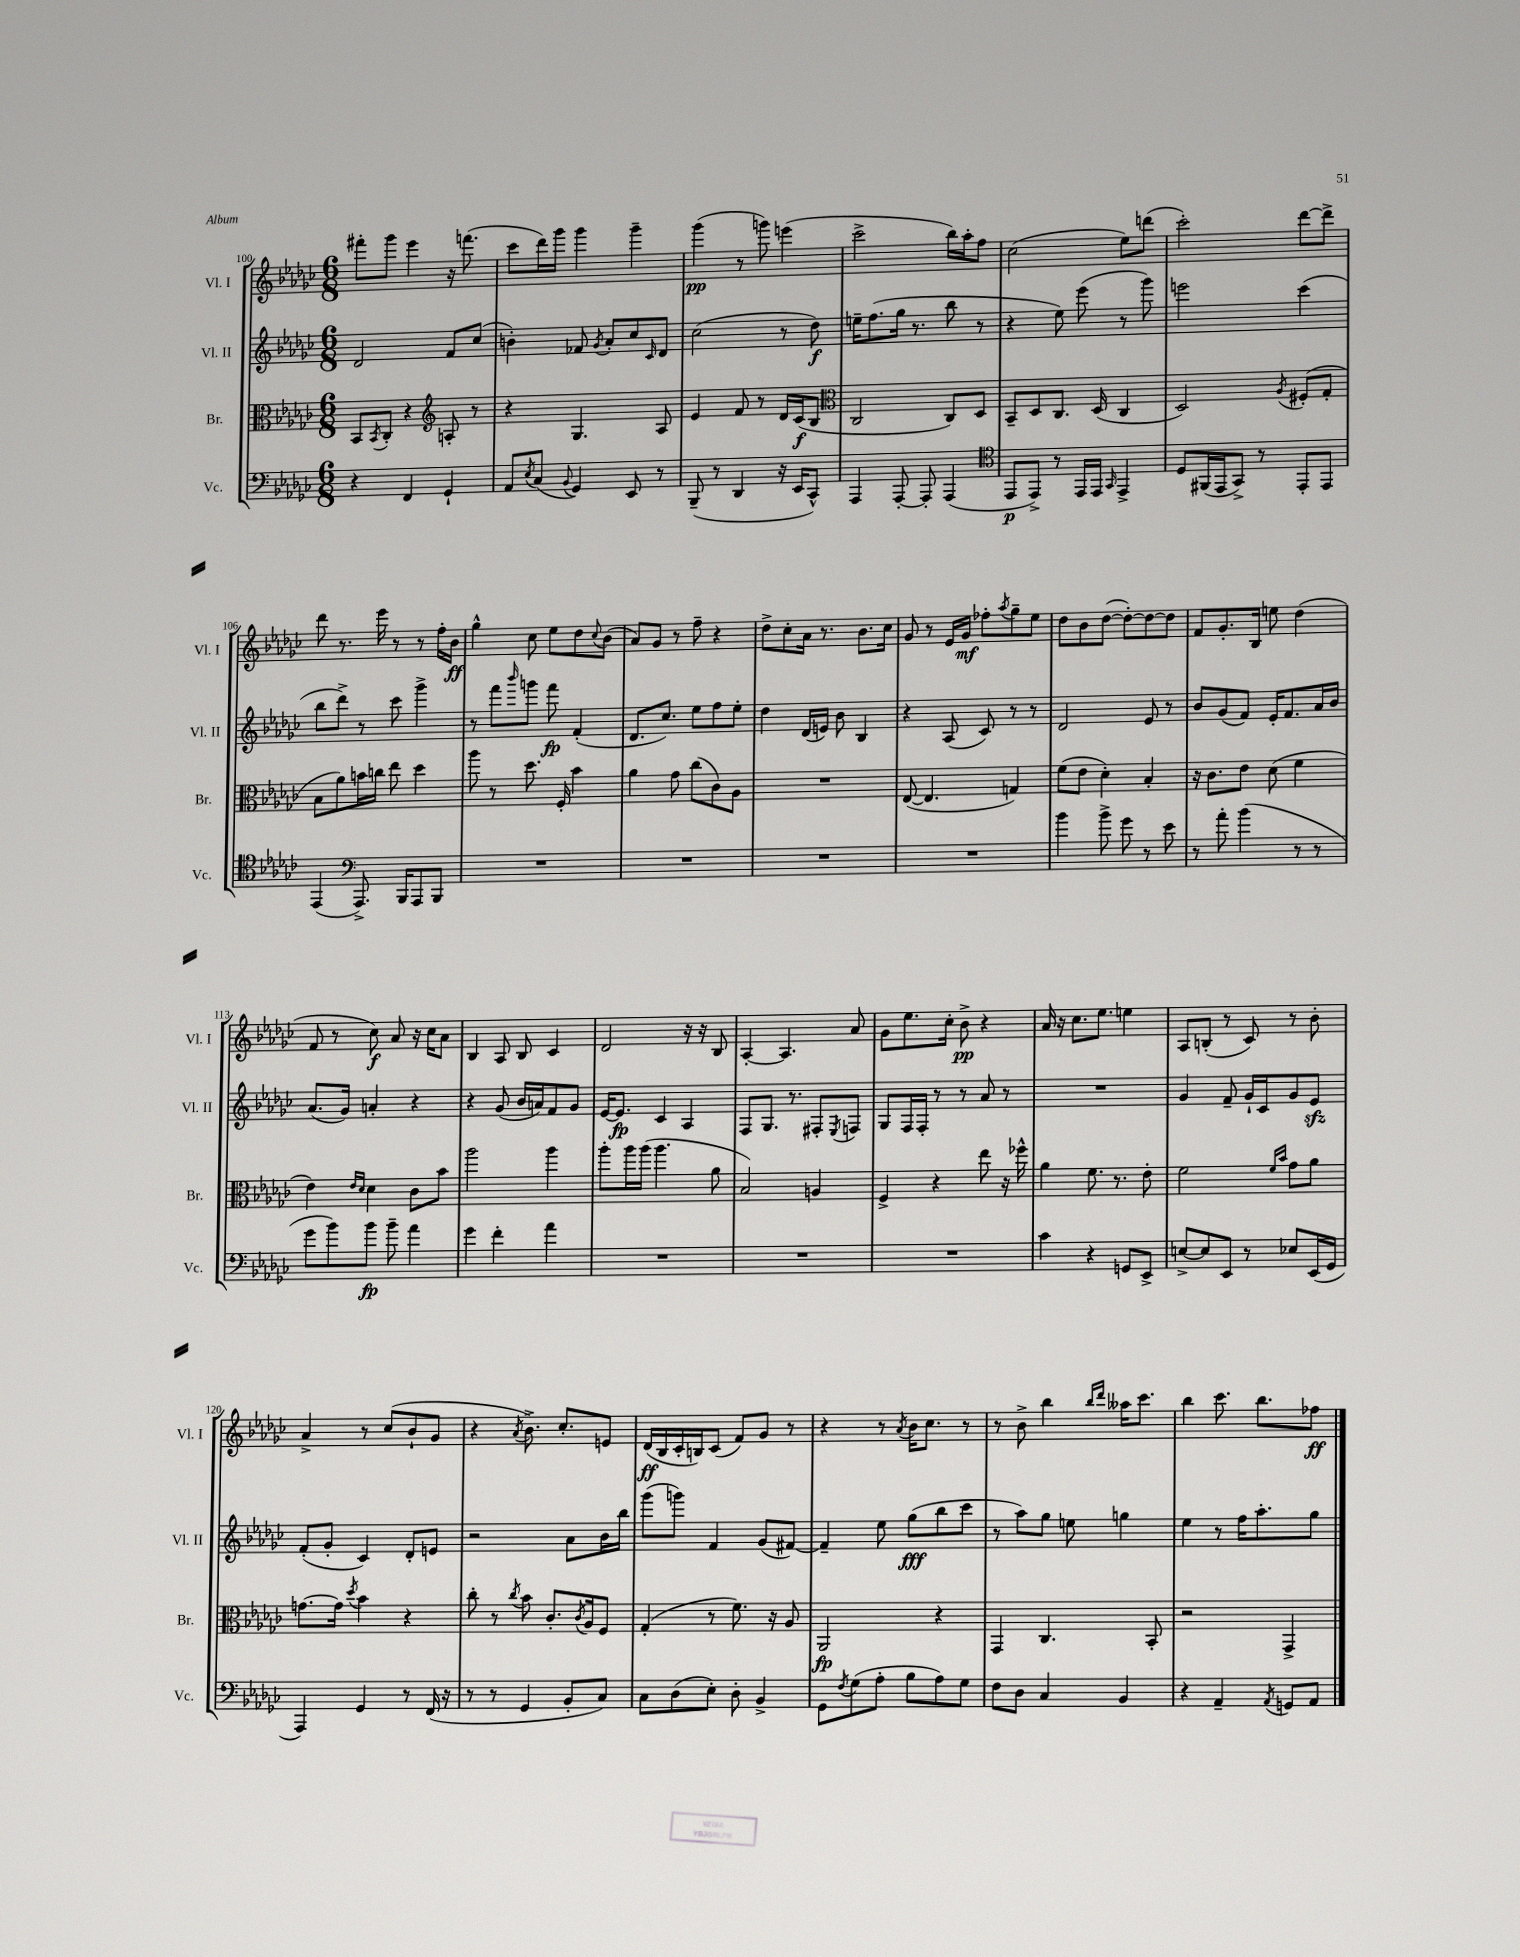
<<
\new StaffGroup <<
\new Staff = "s0" \with { instrumentName = "Vl. I" shortInstrumentName = "Vl. I" } {
    \clef treble \key ges \major \numericTimeSignature \time 6/8
    fis'''8-. ges'''8 ees'''4 r16 f'''8.( |
    ces'''8 des'''16) ges'''16 ges'''4 ges'''4-- |
    ges'''4\pp( r8 g'''8) e'''4( |
    ces'''2-> bes''16) aes''16-. f''8 |
    ces''2( ees''8) d'''8( |
    ces'''2-.) des'''8~ des'''8-> |
    des'''8 r8. ees'''16 r8 r8 f''16-. bes'16\ff |
    ges''4-^ ces''8 ees''8 des''8 \appoggiatura { ces''8 } bes'8( |
    aes'8) ges'8 r8 f''8-- r4 |
    des''8-> ces''8-. aes'16 r8. bes'8. ces''16 |
    ges'8 r8 ees'16 ges'16\mf fes''8-. \acciaccatura { aes''8 } ges''8-- ees''8 |
    des''8 bes'8 des''8~( des''8~-.) des''8~ des''8 |
    f'8 ges'8.-. bes16 e''8 des''4( |
    f'8 r8 ces''8\f) aes'8 r16 ces''16 aes'8 |
    bes4 aes8 bes8 ces'4 |
    des'2 r16 r16 bes8 |
    aes4~-. aes4. aes'8 |
    ges'8 ees''8. ces''16-. bes'8->\pp r4 |
    aes'16 r16 ces''8. ees''8. e''4 |
    aes8 b8-.( r8 ces'8) r8 bes'8-. |
    aes'4-> r8 ces''8( bes'8-! ges'8 |
    r4 \acciaccatura { aes'8 } bes'8.->) ces''8.-. e'8 |
    des'16\ff( bes16 ces'16-. b16) ces'8( f'8) ges'8 r8 |
    r4 r8 \acciaccatura { aes'8 } bes'16 ces''8. r8 |
    r8 bes'8-> bes''4 \grace { bes''16 des'''16 } aeses''16 ces'''8. |
    bes''4 ces'''8. bes''8. fes''8\ff \bar "|." |
}
\new Staff = "s1" \with { instrumentName = "Vl. II" shortInstrumentName = "Vl. II" } {
    \clef treble \key ges \major \numericTimeSignature \time 6/8
    des'2 f'8 ces''8( |
    b'4-.) fes'8 \acciaccatura { ges'8 } aes'8-. ces''8 \grace { ces'16 } des'8 |
    ces''2( r8 des''8\f) |
    e''16-- f''8.( ges''16 r8. bes''8 r8 |
    r4 ees''8) ees'''8( r8 ges'''8) |
    e'''2 ces'''4( |
    bes''8 des'''8->) r8 ces'''8 ges'''4-> |
    r8 f'''8 \grace { bes'''16 } g'''8 f'''8\fp f'4-.( |
    des'8. ces''8.) ees''8 f''8 ees''8-. |
    des''4 des'16( e'16) bes'8 bes4 |
    r4 aes8( ces'8) r8 r8 |
    des'2 ees'8 r8 |
    bes'8 ges'8( f'8) ees'16-. f'8. aes'16 bes'16 |
    aes'8.( ges'16) a'4-. r4 |
    r4 ges'8( bes'16 a'16) f'8 ges'8 |
    ees'16~ ees'8.\fp ces'4 aes4 |
    f8 ges8. r8. fis8-. \acciaccatura { ees8 } f8 |
    ges8 f16 f16-. r8 r8 aes'8 r8 |
    R2. |
    ges'4 f'8-- ges'16-! ces'16 ges'8 ees'8\sfz |
    f'8-.( ges'8-. ces'4) des'8-. e'8 |
    r2 aes'8 bes'16 bes''16 |
    ges'''8( g'''8) f'4 ges'8( fis'8~) |
    fis'4-- ees''8 ges''8\fff( bes''8 ces'''8 |
    r8 aes''8) ges''8 e''8 g''4 |
    ees''4 r8 f''16 aes''8.-. ges''8 \bar "|." |
}
\new Staff = "s2" \with { instrumentName = "Br." shortInstrumentName = "Br." } {
    \clef alto \key ges \major \numericTimeSignature \time 6/8
    bes,8 \acciaccatura { bes,8 } ces8-. r4 \clef treble a8-. r8 |
    r4 ges4. aes8 |
    ees'4 f'8 r8 des'16 ces'16\f( bes8 |
    \clef alto ces2 ces8) des8 |
    bes,8-- des8 ces8. des16( ces4 |
    des2) \acciaccatura { aes8 } fis8-.( ges8-. |
    bes8 aes'8) b'16 c''16 ees''8 des''4 |
    aes''8 r8 des''8. f16-. bes'4 |
    aes'4 ges'8 ces''8( ces'8) aes8 |
    R2. |
    ees8~( ees4. g4) |
    f'8( ees'8 des'4-.) bes4-. |
    r16 ces'8. ees'8 des'8( f'4 |
    ees'4) \grace { ees'16 des'16 } des'4 ces'8 bes'8 |
    aes''2 aes''4 |
    aes''8-. aes''16 aes''16( aes''4. aes'8 |
    bes2) a4 |
    f4-> r4 ees''8 r16 fes''16-^ |
    aes'4 f'8. r8. ees'8-. |
    f'2 \grace { f'16 bes'16 } ges'8 aes'8 |
    g'8.~ g'16 \acciaccatura { des''8 } bes'4 r4 |
    ces''8-. r8 \acciaccatura { ces''8 } bes'8 ces'8.-. \acciaccatura { ces'8 } aes16 f8 |
    ges4-.( r8 f'8.) r16 aes8 |
    aes,2\fp r4 |
    ges,4 ces4. bes,8-. |
    r2 ges,4-> \bar "|." |
}
\new Staff = "s3" \with { instrumentName = "Vc." shortInstrumentName = "Vc." } {
    \clef bass \key ges \major \numericTimeSignature \time 6/8
    r4 f,4 ges,4-! |
    aes,8 \acciaccatura { ees8 } ces8( \appoggiatura { bes,8 } ges,4) ees,8 r8 |
    bes,,8--( r8 des,4 r16 ees,16 ces,8-^) |
    aes,,4 aes,,8~-. aes,,8-. aes,,4( |
    \clef tenor ees,8\p ees,8->) r8 ees,16 ees,16 \grace { ges,16 } ees,4-> |
    des8 fis,16( ees,16 ges,8->) r8 ees,8-. ees,8 |
    ees,4( \clef bass aes,,8.->) bes,,16 aes,,8 bes,,8 |
    R2. |
    R2. |
    R2. |
    R2. |
    bes'4 bes'8-> ges'8 r8 ees'8 |
    r8 aes'8-. bes'4( r8 r8 |
    ges'8 bes'8) bes'8\fp bes'8-- aes'4 |
    ges'4 f'4-. aes'4 |
    R2. |
    R2. |
    R2. |
    ces'4 r4 g,8 ees,8-> |
    e8~-> e8 ees,8 r8 ees8 ees,16( ges,16 |
    aes,,4) ges,4 r8 f,16( r16 |
    r8 r8 ges,4 bes,8-. ces8) |
    ces8 des8( ees8-.) des8-. bes,4-> |
    ges,8 \acciaccatura { f8 } ges8( aes8-. bes8 aes8) ges8 |
    f8 des8 ces4 bes,4 |
    r4 aes,4-- \acciaccatura { aes,8 } g,8 aes,8 \bar "|." |
}
>>
>>
\layout { \context { \Score currentBarNumber = #100 } }
